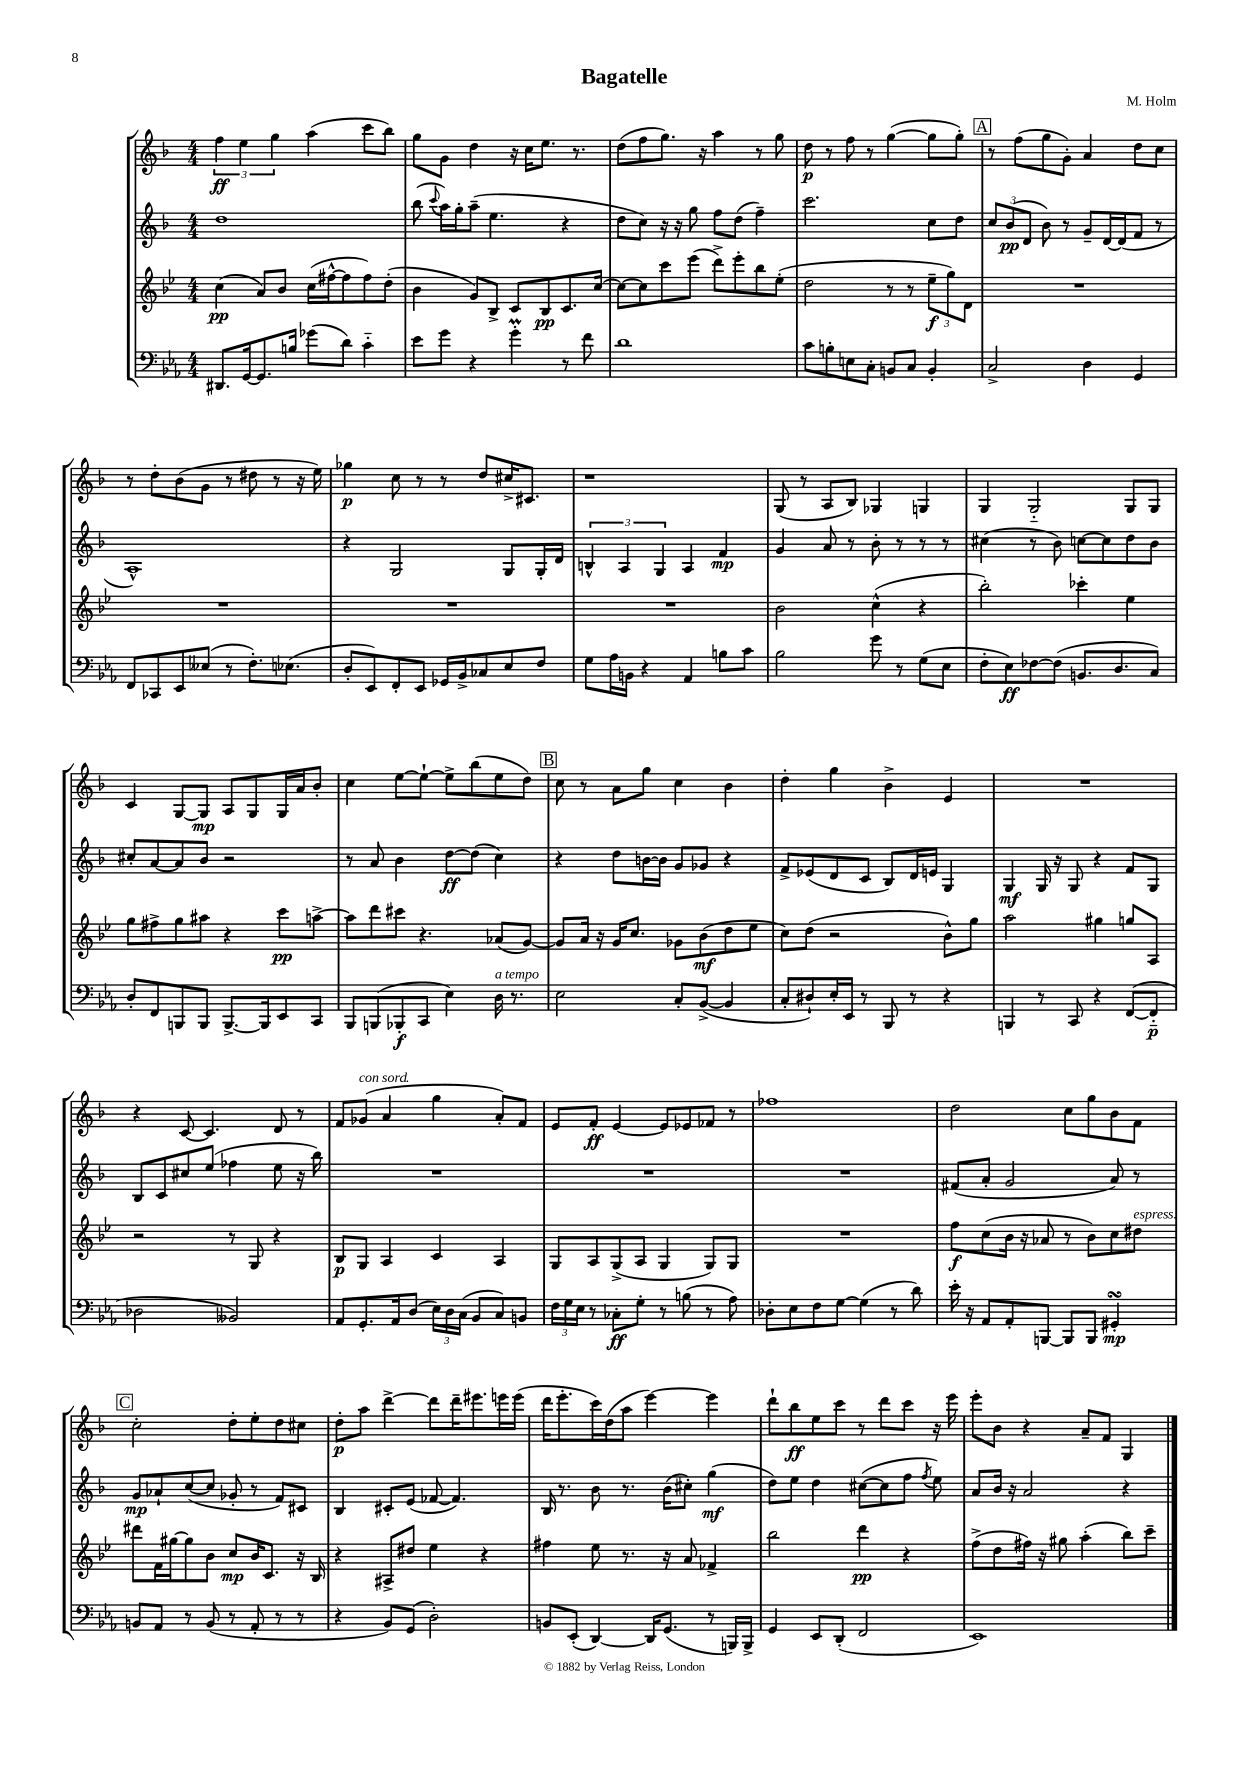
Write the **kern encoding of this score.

**kern	**kern	**kern	**kern
*staff4	*staff3	*staff2	*staff1
*clefF4	*clefG2	*clefG2	*clefG2
*k[b-e-a-]	*k[b-e-]	*k[b-]	*k[b-]
*M4/4	*M4/4	*M4/4	*M4/4
8.DD#/L	(4cc\	1dd	6ff\
.	.	.	6ee\
[16GG/k	.	.	.
8.GG/]	8a/L)	.	.
.	.	.	6gg\
.	8b-/J	.	.
16B/Jk	.	.	.
(8g-\L	(16cc\LL	.	(4aa\
.	[16ff#^^\J	.	.
8d\J)	8ff#\]	.	.
4c'~\	8ff#\)	.	8ccc\L
.	(8dd'\J	.	8bb-\J)
=	=	=	=
8e-\L	4b-\	(8bb-\	8gg\L
.	.	8qqccc/	.
8g\J	.	16aa\LL)	8g\J
.	.	16gg'\J	.
4r	8g/L)	(8aa~\J	4dd\
.	8B-^/J	4.ee\	.
4g'\	8c/L	.	16r
.	.	.	16cc\LK
.	8B-/	.	8.ee\J
8r	8.c/	4r	.
.	.	.	8.r
8f\	.	.	.
.	[16cc/Jk	.	.
=	=	=	=
1d	8cc\_L	8dd\L	(8dd\L
.	8cc\]	8cc\J)	8ff\
.	8ccc\	16r	8.gg\J)
.	.	16r	.
.	(8eee-\J	8gg\	.
.	.	.	16r
.	8ddd^\L)	8ff\L	4aa\
.	8eee-'\	(8dd\J	.
.	8bb-\	4ff~\)	8r
.	(8ee-'\J	.	8gg\
=	=	=	=
8c\L	2dd\	2.ccc\	8dd\
8B'\	.	.	8r
8E\	.	.	8ff\
8C'\J	.	.	8r
8BB/L	8r	.	([4gg\
8C/J	8r	.	.
4BB'/	12ee-~\L	8cc\L	8gg\]L
.	12gg\)	.	.
.	.	8dd\J	8gg'\J)
.	12d\J	.	.
=	=	=	=
2C^/	1r	12cc/L	8r
.	.	(12b-/	.
.	.	.	(8ff\L
.	.	12d/J	.
.	.	8b-\)	8gg\
.	.	8r	8g'\J)
4D\	.	8g~/L	4a/
.	.	[16d/L	.
.	.	(16d/]J	.
4GG/	.	8f/J	8dd\L
.	.	8r	8cc\J
=	=	=	=
8FF/L	1r	1A^^)	8r
8CC-/	.	.	8dd'\L
8EE-/	.	.	(8b-\
(8E--/J	.	.	8g\J
8r	.	.	8r
8.F'\L)	.	.	8dd#\
.	.	.	8r
(8.E-\J	.	.	.
.	.	.	16r
.	.	.	16ee\)
=	=	=	=
8D'/L	1r	4r	4gg-\
8EE-/)	.	.	.
8FF'/	.	2G/	8cc\
8EE-/J	.	.	8r
16GG-/LL	.	.	8r
16BB-^/J	.	.	.
8C-/	.	.	8dd/L
8E-/	.	8G/L	16cc#^/K
.	.	.	8.c#/J
8F/J	.	16G'/L	.
.	.	16d/JJ	.
=	=	=	=
8G\L	1r	6B^^/	1r
16A-\L	.	.	.
.	.	6A/	.
16BB\JJ	.	.	.
4r	.	.	.
.	.	6G/	.
4AA-/	.	4A/	.
8B\L	.	4f/	.
8c\J	.	.	.
=	=	=	=
2B-\	2b-\	4g/	(8G/
.	.	.	8r
.	.	8a/	8A/L
.	.	8r	8B-/J)
8g\	(4cc^^\	8b-'\	4G-/
8r	.	8r	.
(8G\L	4r	8r	4G/
8E-\J	.	8r	.
=	=	=	=
8F'\L	2bb-'\)	(4cc#\	4G/
8E-\)	.	.	.
[8F-\	.	8r	2G'~/
(8F-\]J	.	8b-\)	.
8.BB/L	4ccc-'\	[8cc\L	.
.	.	8cc\]	.
8.D/	.	.	.
.	4ee-\	8dd\	8G/L
8C/J)	.	8b-\J	8G/J
=	=	=	=
8D'/L	8gg\L	8cc#'/L	4c/
8FF/	8ff#^\	[8a/	.
8BBB/	8gg\	8a/]	[8G/L
8BBB/J	8aa#\J	8b-/J	8G/]J
[8.BBB^/L	4r	2r	8A/L
.	.	.	8G/
16BBB/]k	.	.	.
8EE-/	8ccc\L	.	16G/L
.	.	.	16a/J
8CC/J	[8aa^\J	.	8b-'/J
=	=	=	=
8BBB-/L	8aa\]L	8r	4cc\
(8BBB/	8ddd\	8a/	.
8BBB-'/	8ccc#\J	4b-\	[8ee\L
8CC/J	4.r	.	8ee`\_J
4E-\)	.	[8dd\L	8ee^\]L
.	.	(8dd\]J	(8bb-\
16D\	(8a-/L	4cc\)	8ee\
8.r	.	.	.
.	[8g/J)	.	8dd\J)
=	=	=	=
2E-\	8g/]L	4r	8cc\
.	16a/Jk	.	8r
.	16r	.	.
.	16g/LK	8dd\L	8a\L
.	8.cc/J	.	.
.	.	[16b\L	8gg\J
.	.	16b\]JJ	.
8C'/L	8g-\L	8g/L	4cc\
([8BB-^/J	(8b-\	8g-/J	.
4BB-/]	8dd\	4r	4b-\
.	8ee-\J	.	.
=	=	=	=
8C'/L	8cc\L)	8f^/L	4dd'\
8D#`/)	(8dd\J	(8e-/	.
16E-'/L	2r	8d/	4gg\
16EE-/JJ	.	.	.
8r	.	8c/J	.
8BBB-/	.	8B-/L)	4b-^\
8r	.	16d/L	.
.	.	16e/JJ	.
4r	8b-^^\L)	4G/	4e/
.	8gg\J	.	.
=	=	=	=
4BBB/	2aa\	4G/	1r
8r	.	16G/	.
.	.	16r	.
8CC/	.	8G/	.
4r	4gg#\	4r	.
([8FF/L	8gg/L	8f/L	.
8FF'~/]J	8A/J	8G/J	.
=	=	=	=
2D-\	2r	8B-/L	4r
.	.	8c/	.
.	.	8cc#/	[8c/
.	.	(8ee/J	4.c/]
2BB--/)	8r	4ff-\	.
.	8G/	.	.
.	4r	8ee\	8d/
.	.	16r	8r
.	.	16bb-\)	.
=	=	=	=
8AA-/L	8B-/L	1r	8f/L
8.GG'/	8G/J	.	(8g-/J
.	4A/	.	4a/
16AA-/k	.	.	.
(8D/J	.	.	.
24E-\LL)	4c/	.	4gg\
24D\	.	.	.
(24C\JJ	.	.	.
8BB-/L	.	.	.
8C/)	4A/	.	8a'/L)
8BB/J	.	.	8f/J
=	=	=	=
24F\LL	8G/L	1r	8e/L
24G\	.	.	.
24E-\JJ	.	.	.
8r	8A/	.	8f'/J
8C-'\L	(8G^/	.	[4e/
8G'\J	8A/J	.	.
8r	4G/	.	8e/]L
(8B\	.	.	8e-/
8r	8G/L)	.	8f-/J
8A-\)	8G/J	.	8r
=	=	=	=
8D-'\L	1r	1r	1ff-
8E-\	.	.	.
8F\	.	.	.
[8G\J	.	.	.
(4G\]	.	.	.
8r	.	.	.
8d\)	.	.	.
=	=	=	=
16e-'\	8ff\L	(8f#/L	2dd\
16r	.	.	.
8AA-/L	(8cc\	8a'/J	.
8AA-'/	16b-\Jk	2g/	.
.	16r	.	.
[8BBB/J	8a-/	.	.
8BBB/]L	8r	.	8cc\L
8BBB/J	8b-\L)	.	8gg\
4GG#'/	8cc\	8a/)	8b-\
.	8dd#\J	8r	8f\J
=	=	=	=
8BB/L	8ddd#\L	8g/L	2cc'\
8AA-/J	16f\L	8a-`/	.
.	[16gg#\J	.	.
8r	8gg#\]	([8cc/	.
(8BB/	8b-\J	8cc/]J	.
8r	8cc/L	8g-'/	8dd'\L
8AA-'/	16b-/K	8r	8ee'\
.	8.c/J	.	.
8r	.	8f/L)	8dd\
8r	16r	8c#/J	8cc#\J
.	16B-/	.	.
=	=	=	=
4r	4r	4B-/	8dd'\L
.	.	.	8aa\J
8BB-/L)	8A#^/L	8c#'/L	[4ddd^\
(8GG/J	8dd#/J	(8e/J	.
2D'\)	4ee-\	[8f-/	8ddd\]L
.	.	4.f-/])	16ddd~\K
.	.	.	8.eee#\
.	4r	.	.
.	.	.	16eee\L
.	.	.	(16eee\JJ
=	=	=	=
8BB/L	4ff#\	16B-/	16ddd\LK
.	.	8.r	8.eee'\
(8EE-'/J	.	.	.
[4DD/)	8ee-\	8b-\	16ccc\L)
.	.	.	(16dd\J
.	8.r	8.r	8aa\J
16DD/]LK	.	.	[4eee\)
(8.GG/J	16r	(16b-\LK	.
.	8a/	8cc#'\J)	.
8r	4f-^/	(4gg\	4eee\]
16BBB/LL)	.	.	.
16BBB^/JJ	.	.	.
=	=	=	=
4GG/	2bb-\	8dd\L)	8ddd`\L
.	.	8ee\J	8bb-\
8EE-/L	.	4dd\	8ee\
(8DD'/J	.	.	8ccc\J
2FF/	4ddd\	([8cc#\L	8r
.	.	8cc#\]	8ddd\L
.	4r	8ff\J	8ccc\J
.	.	8qff/	.
.	.	8ee\)	16r
.	.	.	16eee\
=	=	=	=
1EE-)	(8ff^\L	8a/L	8eee'\L
.	8dd\	16b-/Jk	8b-\J
.	.	16r	.
.	16ff#\Jk)	2a/	4r
.	16r	.	.
.	8gg#\	.	.
.	(4aa'\	.	8a~/L
.	.	.	8f/J
.	8bb-\L)	4r	4G/
.	8ccc~\J	.	.
==	==	==	==
*-	*-	*-	*-
